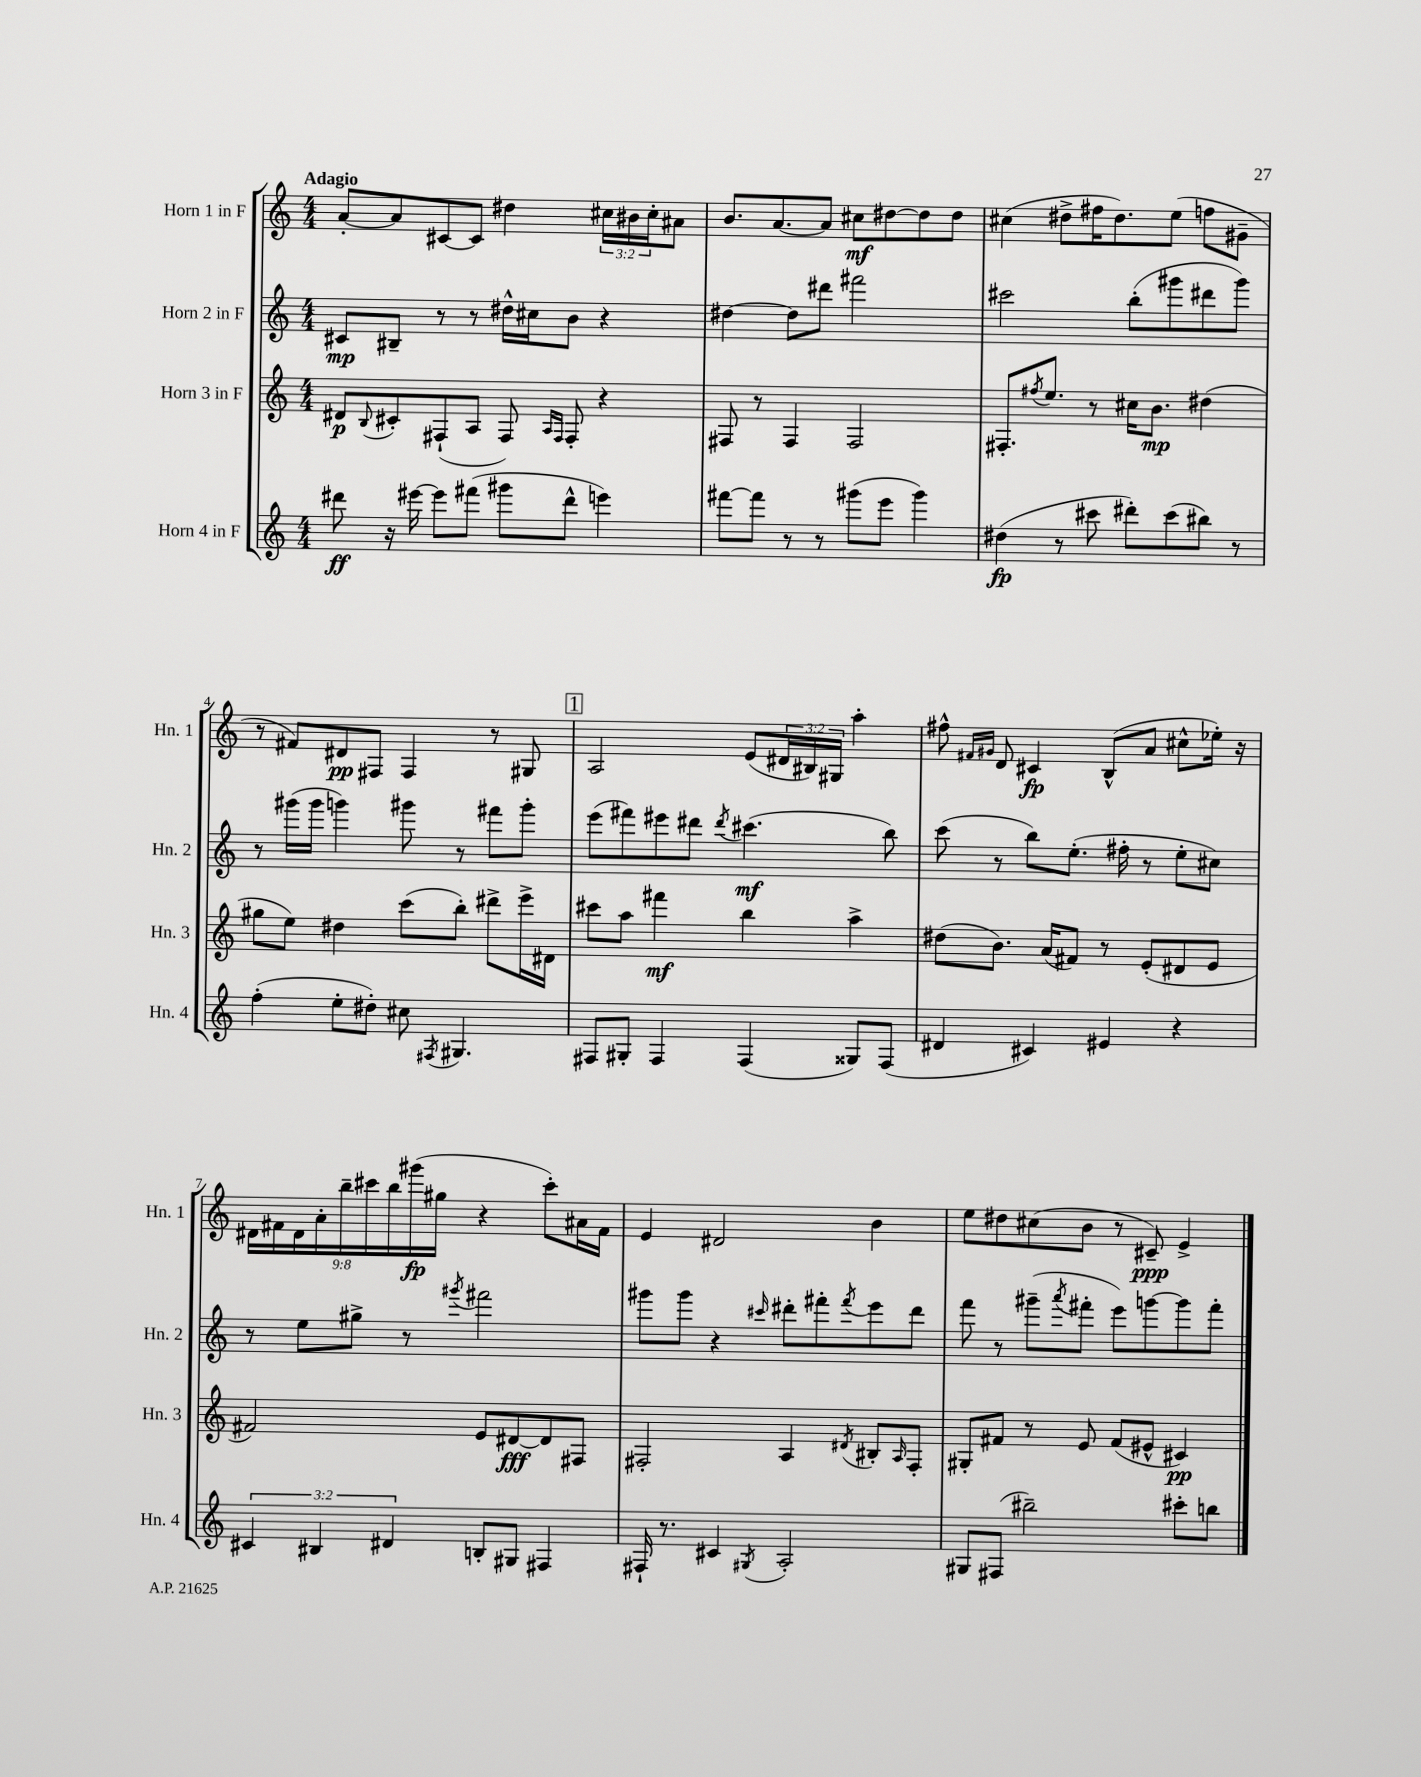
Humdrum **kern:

**kern	**dynam	**kern	**dynam	**kern	**dynam	**kern	**dynam
*part4	*part4	*part3	*part3	*part2	*part2	*part1	*part1
*staff4	*staff4	*staff3	*staff3	*staff2	*staff2	*staff1	*staff1
*I"Horn 4 in F	*	*I"Horn 3 in F	*	*I"Horn 2 in F	*	*I"Horn 1 in F	*
*I'Hn. 4	*	*I'Hn. 3	*	*I'Hn. 2	*	*I'Hn. 1	*
*clefG2	*	*clefG2	*	*clefG2	*	*clefG2	*
*k[]	*	*k[]	*	*k[]	*	*k[]	*
*M4/4	*	*M4/4	*	*M4/4	*	*M4/4	*
=1	=1	=1	=1	=1	=1	=1	=1
!	!	!	!	!	!	!LO:TX:a:B:t=Adagio	!
8ddd#X\	ff	8d#X/L	p	8c#X/L	mp	[8a'/L	.
.	.	8qqB/	.	.	.	.	.
16r	.	8c#X'/	.	8B#X~/J	.	8a/]	.
[16eee#X\	.	.	.	.	.	.	.
8eee#\L]	.	(8F#X`/	.	8r	.	[8c#X/	.
(8fff#X\J	.	8A/J	.	8r	.	8c#/J]	.
8ggg#X\L	.	8F#/)	.	16dd#X^^\LL	.	4dd#X\	.
.	.	.	.	16cc#X\J	.	.	.
.	.	16qqA/LL	.	.	.	.	.
.	.	16qqF#/JJ	.	.	.	.	.
8ddd#^^\J	.	8F#'/	.	8b\J	.	.	.
4eeen\)	.	4r	.	4r	.	24cc#X\LL	.
.	.	.	.	.	.	24b#X\	.
.	.	.	.	.	.	24cc#'\J	.
.	.	.	.	.	.	8a#X\J	.
=2	=2	=2	=2	=2	=2	=2	=2
[8fff#X\L	.	8F#X/	.	[4dd#X\	.	8.b/L	.
8fff#\J]	.	8r	.	.	.	.	.
.	.	.	.	.	.	[8.a/	.
8r	.	4F#/	.	8dd#\L]	.	.	.
8r	.	.	.	8ddd#X\J	.	8a/J]	.
(8ggg#X\L	.	2F#/	.	2fff#X\	.	8cc#X\L	mf
8eee\J	.	.	.	.	.	[8dd#X\	.
4ggg#\)	.	.	.	.	.	8dd#\]	.
.	.	.	.	.	.	8dd#\J	.
=3	=3	=3	=3	=3	=3	=3	=3
(4dd#X\	fp	8.F#X'/L	.	2ccc#X\	.	(4cc#X\	.
.	.	8qff#X/	.	.	.	.	.
.	.	8.ee/J	.	.	.	.	.
8r	.	.	.	.	.	8dd#X^\L	.
8ccc#X\	.	8r	.	.	.	16ff#X\K	.
.	.	.	.	.	.	8.dd#\)	.
8ddd#X'\L)	.	16cc#X\KL	.	(8bb'\L	.	.	.
.	.	8.b\J	mp	.	.	.	.
(8ccc#\	.	.	.	8ggg#X\	.	(8ee\J	.
8bb#X\J)	.	(4dd#X\	.	8ddd#X\	.	8ffn\L	.
8r	.	.	.	8ggg#\J)	.	8g#X~\J	.
!!LO:LB:g=z
=4	=4	=4	=4	=4	=4	=4	=4
(4ff'\	.	8gg#X\L	.	8r	.	8r	.
.	.	8ee\J)	.	(16ggg#X\LL	.	8f#X/L)	.
.	.	.	.	16ggg#\JJ	.	.	.
8ee'\L	.	4dd#X\	.	4gggn\)	.	8d#X/	pp
8dd#X'\J)	.	.	.	.	.	8F#X/J	.
8cc#X\	.	(8ccc\L	.	8ggg#X\	.	4F#/	.
8qF#X/	.	.	.	.	.	.	.
4.G#X/	.	8bb'\J)	.	8r	.	.	.
.	.	8ddd#X^\L	.	8fff#X\L	.	8r	.
.	.	16eee^\L	.	8ggg#'\J	.	8G#X/	.
.	.	16d#X\JJ	.	.	.	.	.
!!LO:REH:place=s1:t=1
=5	=5	=5	=5	=5	=5	=5	=5
8F#X/L	.	8ccc#X\L	.	(8eee\L	.	2A/	.
8G#X'/J	.	8aa\J	.	8fff#X\)	.	.	.
4F#/	.	4fff#X\	mf	8eee#X\	.	.	.
.	.	.	.	8ddd#X\J	.	.	.
.	.	.	.	8qddd#/	.	.	.
(4F#/	.	4bb\	.	(4.ccc#X\	mf	(8e/L	.
.	.	.	.	.	.	24d#X/L	.
.	.	.	.	.	.	24B#X/)	.
.	.	.	.	.	.	24G#X/JJ	.
8G##X/L)	.	4aa^\	.	.	.	4aa'\	.
(8F#/J	.	.	.	8bb\)	.	.	.
=6	=6	=6	=6	=6	=6	=6	=6
4d#X/	.	(8dd#X\L	.	(8ccc\	.	8ff#X^^\	.
.	.	.	.	.	.	16qqf#X/LL	.
.	.	.	.	.	.	16qqg#X/JJ	.
.	.	8.b\J)	.	8r	.	8d/	.
4c#X/)	.	.	.	8bb\L)	.	4c#X/	fp
.	.	(16a/KL	.	.	.	.	.
.	.	8f#X/J)	.	(8.ee'\J	.	.	.
4e#X/	.	8r	.	.	.	(8B^^/L	.
.	.	.	.	16ff#X'\	.	.	.
.	.	(8e'/L	.	8r	.	8a/J	.
4r	.	8d#X/	.	8ee'\L	.	8cc#X^^\L	.
.	.	8e/J	.	8cc#X\J)	.	16ee-X'\Jk)	.
.	.	.	.	.	.	16r	.
!!LO:LB:g=z
=7	=7	=7	=7	=7	=7	=7	=7
6c#X/	.	2f#X/)	.	8r	.	18d#X\LL	.
.	.	.	.	.	.	18f#X\	.
.	.	.	.	.	.	18d#\	.
.	.	.	.	8ee\L	.	.	.
6B#X/	.	.	.	.	.	18a'\	.
.	.	.	.	.	.	18bb~\	.
.	.	.	.	8gg#X^\J	.	.	.
.	.	.	.	.	.	18ccc#X\	.
6d#X/	.	.	.	.	.	18bb\	.
.	.	.	.	8r	.	.	.
.	.	.	.	.	.	(18ggg#X\	fp
.	.	.	.	.	.	18gg#X\JJ	.
.	.	.	.	8qggg#X/	.	.	.
8Bn'/L	.	8e/L	.	2fff#X\	.	4r	.
8G#X/J	.	[8d#X/	fff	.	.	.	.
4F#X/	.	8d#/]	.	.	.	8ccc#'\L)	.
.	.	8F#X/J	.	.	.	16a#X\L	.
.	.	.	.	.	.	16f#\JJ	.
=8	=8	=8	=8	=8	=8	=8	=8
16F#X`/	.	2F#X'/	.	8ggg#X\L	.	4e/	.
8.r	.	.	.	.	.	.	.
.	.	.	.	8ggg#\J	.	.	.
4c#X/	.	.	.	4r	.	2d#X/	.
8qG#X/	.	.	.	16qqccc#X/	.	.	.
2A'/	.	4A/	.	8ddd#X'\L	.	.	.
.	.	.	.	8fff#X'\	.	.	.
.	.	8qd#X/	.	8qfff#/	.	.	.
.	.	8B#X'/L	.	8eee\	.	4b\	.
.	.	16qqA/	.	.	.	.	.
.	.	8F#'/J	.	8ddd#\J	.	.	.
=9	=9	=9	=9	=9	=9	=9	=9
8G#X/L	.	8G#X'/L	.	8fff\	.	8ee\L	.
(8F#X/J	.	8f#X/J	.	8r	.	8dd#X\	.
2bb#X~\)	.	8r	.	(8ggg#X~\L	.	(8cc#X\	.
.	.	.	.	8qaaa/	.	.	.
.	.	8e/	.	8fff#X'\J	.	8b\J	.
.	.	(8f#/L	.	8eee\L)	.	8r	.
.	.	8e#X^^/J	.	[8gggn\	.	8c#X~/)	ppp
8ccc#X'\L	.	4c#X/)	pp	8ggg\]	.	4e^/	.
8bbn\J	.	.	.	8fff#'\J	.	.	.
==	==	==	==	==	==	==	==
*-	*-	*-	*-	*-	*-	*-	*-
